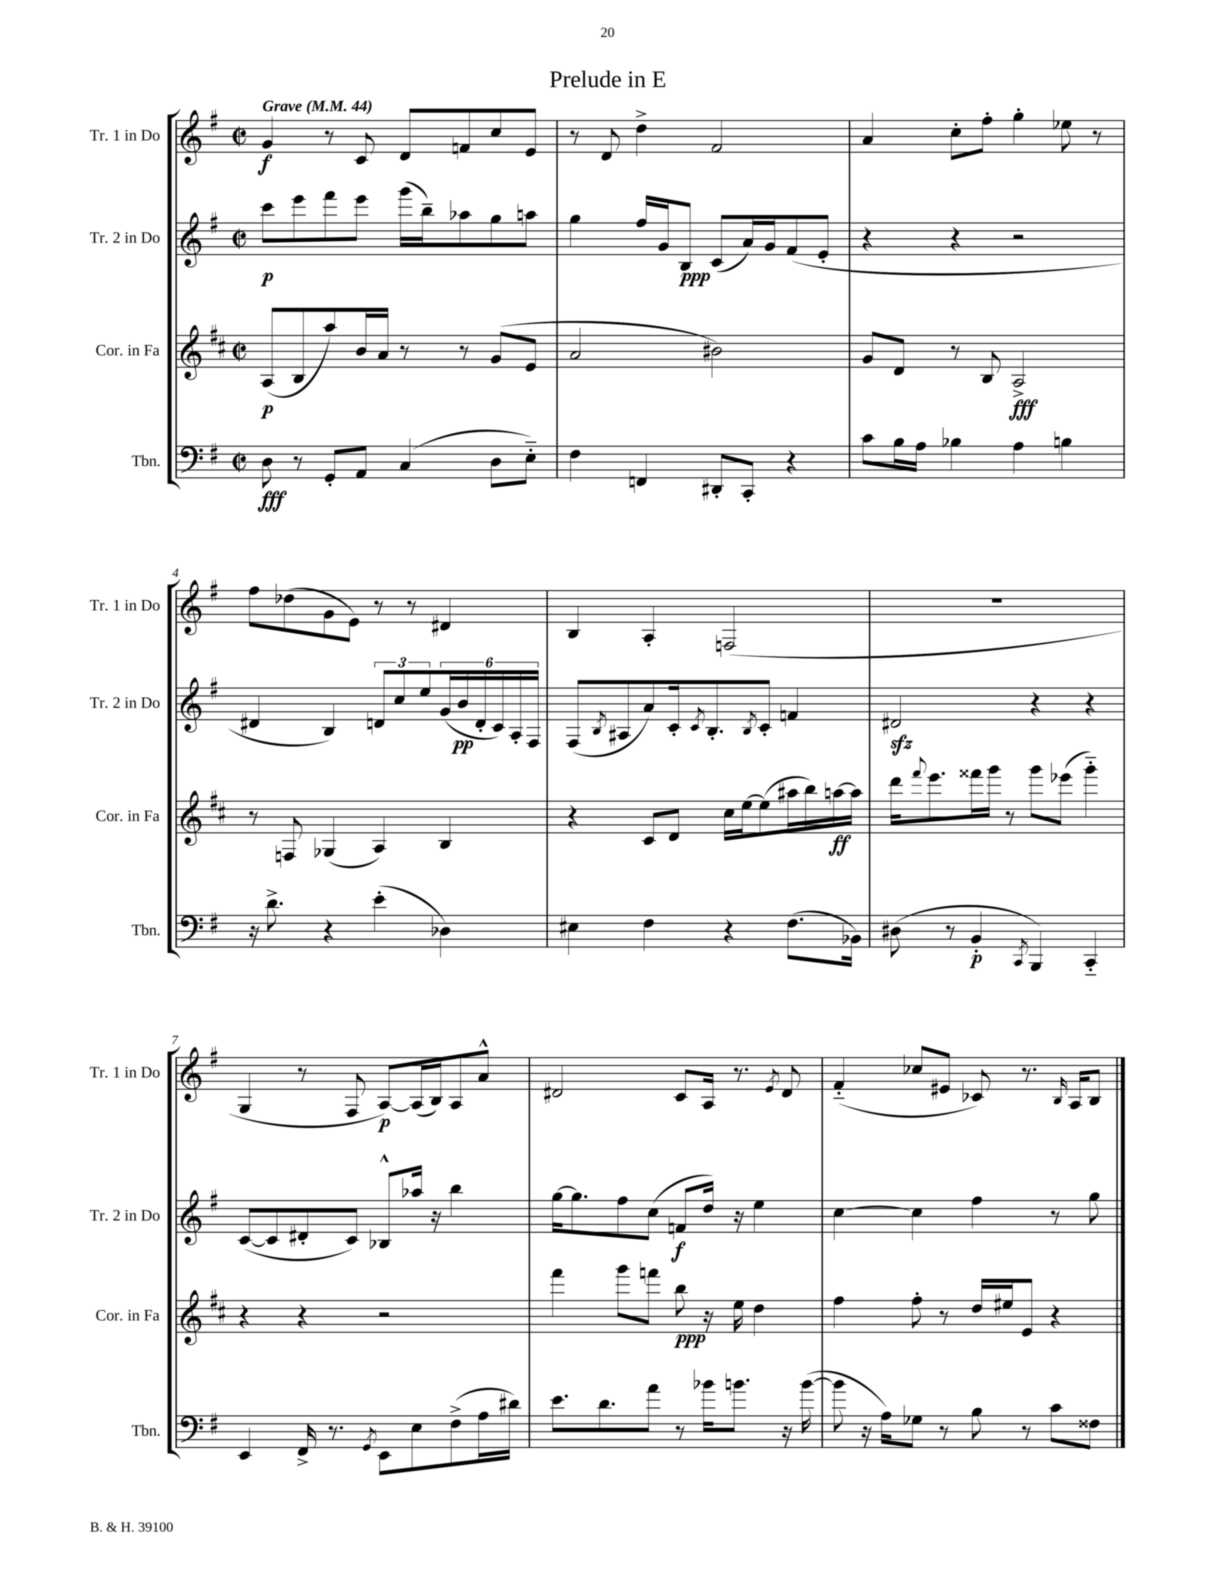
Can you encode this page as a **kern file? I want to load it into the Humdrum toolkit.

**kern	**kern	**kern	**kern
*staff4	*staff3	*staff2	*staff1
*clefF4	*clefG2	*clefG2	*clefG2
*k[f#]	*k[f#c#]	*k[f#]	*k[f#]
*M2/2	*M2/2	*M2/2	*M2/2
*met(c|)	*met(c|)	*met(c|)	*met(c|)
*MM44	*MM44	*MM44	*MM44
8D	(8A	8ccc	4g
8r	8B	8eee	.
8GG'	8aa)	8fff#	8r
8AA	16b	8eee	8c
.	16a	.	.
(4C	8r	(16ggg	8d
.	.	16bb~)	.
.	8r	8aa-	8f
8D	(8g	8gg	8cc
8E'~)	8e	8aa	8e
=	=	=	=
4F#	2a	4gg	8r
.	.	.	8d
4FF	.	16ff#	4dd^
.	.	16g	.
.	.	8B	.
8DD#'	2b#)	(8c	2f#
8CC'	.	16a)	.
.	.	16g	.
4r	.	(8f#	.
.	.	8e'	.
=	=	=	=
8c	8g	4r	4a
16B	8d	.	.
16A	.	.	.
4B-	8r	4r	8cc'
.	8B	.	8ff#'
4A	2A^	2r	4gg'
4B	.	.	8ee-
.	.	.	8r
=	=	=	=
16r	8r	4d#	8ff#
8.d^	.	.	.
.	8F	.	(8dd-
4r	(4G-	4B)	8g
.	.	.	8e)
(4e'	4A)	12d	8r
.	.	12cc	.
.	.	.	8r
.	.	12ee	.
4D-)	4B	(24g	4d#
.	.	24b	.
.	.	24d'	.
.	.	24c)	.
.	.	24A'	.
.	.	24F#	.
=	=	=	=
4E#	4r	(8F#	4B
.	.	8qB	.
.	.	8A#	.
4F#	8c#	8a)	4A'
.	8d	16c'	.
.	.	8qc	.
.	.	8.B'	.
4r	16cc#	.	(2F
.	[16ee	.	.
.	.	8qB	.
.	(8ee]	8c'	.
(8.F#	16aa#	4f	.
.	16bb)	.	.
.	[16aa	.	.
16BB-)	16aa]	.	.
=	=	=	=
(8D#	16ddd	2d#	1r
.	8qqfff#	.	.
.	8.eee	.	.
8r	.	.	.
4BB'	16fff##	.	.
.	16ggg	.	.
.	8r	.	.
8qCC	.	.	.
4BBB)	8ggg	4r	.
.	(8eee-	.	.
4CC'~	4ggg'~)	4r	.
=	=	=	=
4EE	4r	([8c	4G
.	.	8c]	.
16FF#^	4r	8d#'	8r
8.r	.	.	.
.	.	8c)	8F#
8qGG	.	.	.
8EE	2r	8B-^^	[8A)
8E	.	16aa-	(16A]
.	.	16r	16B)
(8F#^	.	4bb	8A
16A	.	.	8a^^
16d#)	.	.	.
=	=	=	=
8.e	4fff#	[16gg	2d#
.	.	8.gg]	.
8.d	.	.	.
.	8ggg	8ff#	.
8a	8fff	(8cc	.
8r	8bb	8f	8c
16b-	16r	16dd)	16A
8.b	16ee	16r	8.r
.	4dd	4ee	.
.	.	.	8qe
16r	.	.	8d#
([16b	.	.	.
=	=	=	=
8b]	4ff#	[4cc	(4f#'~
16r	.	.	.
16A)	.	.	.
8G-	8ff#'	4cc]	8cc-
8r	8r	.	8e#
8B	16dd	4ff#	8c-)
.	16ee#	.	.
8r	8e	.	8.r
8c	4r	8r	.
.	.	.	16qqB
.	.	.	16A
8F##	.	8gg	8B
==	==	==	==
*-	*-	*-	*-
